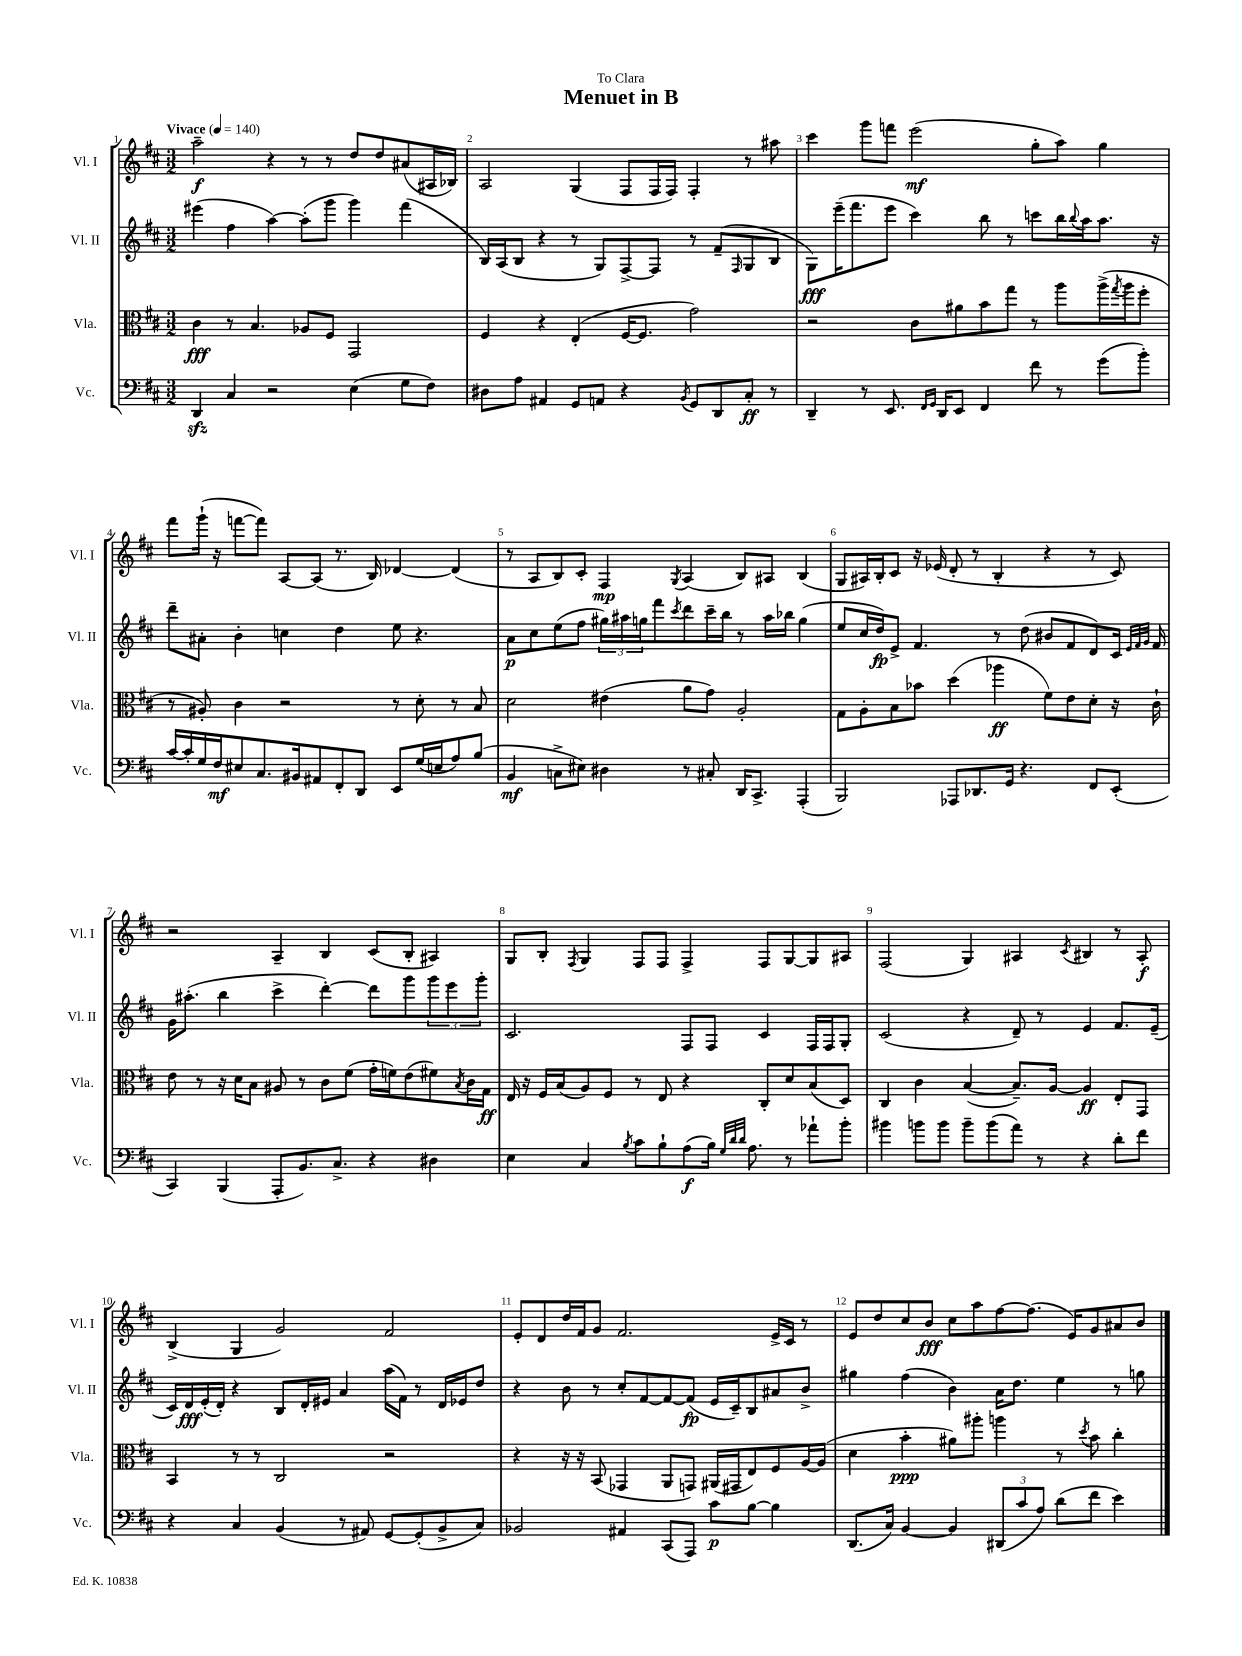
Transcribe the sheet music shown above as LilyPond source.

\header { title = "Menuet in B" dedication = "To Clara" }
<<
\new StaffGroup <<
\new Staff = "s0" \with { instrumentName = "Vl. I" shortInstrumentName = "Vl. I" } {
    \clef treble \key d \major \numericTimeSignature \time 3/2 \tempo "Vivace" 4 = 140
    a''2--\f r4 r8 r8 d''8 d''8 ais'8( ais16 bes16) |
    a2 g4( fis8 fis16 fis16) fis4-. r8 ais''8 |
    cis'''4 g'''8 f'''8 e'''2\mf( g''8-. a''8) g''4 |
    fis'''8 g'''16-!( r16 f'''8~ f'''8) a8~ a8( r8. b16) des'4~ des'4( |
    r8 a8 b8) cis'8-. fis4\mp \acciaccatura { g8 } a4( b8) ais8 b4( |
    g8 ais16) b16-. cis'8 r16 ees'16( d'8-. r8 b4-. r4 r8 cis'8) |
    r2 a4-- b4 cis'8( b8-. ais4) |
    g8 b8-. \acciaccatura { fis8 } g4 fis8 fis8 fis4-> fis8 g8~ g8 ais8 |
    fis2( g4) ais4 \acciaccatura { cis'8 } bis4 r8 ais8-.\f |
    b4->( g4 g'2) fis'2 |
    e'8-. d'8 d''16 fis'16 g'8 fis'2. e'16-> cis'16 r8 |
    e'8 d''8 cis''8 b'8\fff cis''8 a''8 fis''8~ fis''8.( e'16) g'8 ais'8 b'8 \bar "|." |
}
\new Staff = "s1" \with { instrumentName = "Vl. II" shortInstrumentName = "Vl. II" } {
    \clef treble \key d \major \numericTimeSignature \time 3/2
    eis'''4( fis''4 a''4~) a''8-.( g'''8 g'''4) fis'''4( |
    b16) a16( b8 r4 r8 g8) fis8~-> fis8 r8 fis'8--( \grace { fis16 } g8 b8 |
    g8\fff) e'''16--( fis'''8. e'''8 cis'''4) b''8 r8 c'''8 b''16 \appoggiatura { b''8 } a''16 a''8. r16 |
    d'''8-- ais'8-. b'4-. c''4 d''4 e''8 r4. |
    a'8\p cis''8 e''8( fis''8 \tuplet 3/2 { gis''16) ais''16 g''16 } fis'''8 \acciaccatura { cis'''8 } d'''8 cis'''16-- b''16 r8 ais''16 bes''16 g''4( |
    e''8 cis''16 d''16\fp) e'8-> fis'4. r8 d''8( bis'8 fis'8 d'8) cis'16 \grace { e'32 fis'32 g'32 } fis'16 |
    g'16 ais''8.-.( b''4 cis'''4-> d'''4~-.) d'''8 g'''8 \tuplet 3/2 { g'''8 e'''8 g'''8-. } |
    cis'2. fis8 fis8 cis'4 fis16 fis16 g8-. |
    cis'2( r4 d'8--) r8 e'4 fis'8. e'16--( |
    cis'16) d'16\fff e'16-.( d'16-.) r4 b8 d'16-. eis'16 a'4 a''16( fis'16) r8 d'16 ees'16 d''8 |
    r4 b'8 r8 cis''8-. fis'8~ fis'8~ fis'8\fp( e'16 cis'16--) b8 ais'8 b'8-> |
    gis''4 fis''4( b'4) a'16 d''8. e''4 r8 g''8 \bar "|." |
}
\new Staff = "s2" \with { instrumentName = "Vla." shortInstrumentName = "Vla." } {
    \clef alto \key d \major \numericTimeSignature \time 3/2
    cis'4\fff r8 b4. aes8 fis8 g,2 |
    fis4 r4 e4-.( fis16~ fis8. g'2) |
    r2 cis'8 ais'8 b'8 g''8 r8 a''8 a''16->( \acciaccatura { g''8 } a''16 fis''8-. |
    r8 ais8-.) cis'4 r2 r8 d'8-. r8 b8 |
    d'2 eis'4( a'8 g'8) a2-. |
    g8 a8-. b8 bes'8 d''4( aes''4\ff fis'8) e'8 d'8-. r16 cis'16-! |
    e'8 r8 r16 d'16 b8 ais8 r8 cis'8 fis'8( g'16-. f'16) e'8( fis'8) \acciaccatura { b8 } cis'16 g16\ff |
    e16 r16 fis16 b16( a8) fis8 r8 e8 r4 cis8-. d'8 b8( d8) |
    cis4 cis'4 b4~( b8.--) a16~ a4\ff e8-. g,8 |
    b,4 r8 r8 cis2 r2 |
    r4 r16 r16 b,8( ges,4 a,8 g,8) ais,16( gis,16 e8) fis8 a16~ a16( |
    d'4 b'4-.\ppp ais'8) ais''8-. a''4 r8 \acciaccatura { d''8 } b'8 cis''4-. \bar "|." |
}
\new Staff = "s3" \with { instrumentName = "Vc." shortInstrumentName = "Vc." } {
    \clef bass \key d \major \numericTimeSignature \time 3/2
    d,4\sfz cis4 r2 e4( g8 fis8) |
    dis8 a8 ais,4 g,8 a,8 r4 \acciaccatura { b,8 } g,8 d,8 cis8-.\ff r8 |
    d,4-- r8 e,8. \grace { fis,16 g,16 } d,16 e,8 fis,4 fis'8 r8 g'8( b'8-.) |
    cis'16~ cis'16-. g16 fis16\mf eis8 cis8. bis,16 ais,8 fis,8-. d,8 e,8 g16( e16 a8) b8( |
    b,4\mf c8-> eis8) dis4 r8 cis8-. d,16 cis,8.-> a,,4-.( |
    b,,2) aes,,8 des,8. g,16 r4. fis,8 e,8-.( |
    cis,4) b,,4( a,,8-. b,8.) cis8.-> r4 dis4 |
    e4 cis4 \acciaccatura { b8 } cis'8 b8-! a8\f( b16) \grace { g32 d'32 d'32 } a8. r8 aes'8-! b'8-. |
    bis'4 b'8 b'8 b'8-- b'8( a'8) r8 r4 d'8-. fis'8 |
    r4 cis4 b,4( r8 ais,8) g,8~ g,8-.( b,8-> cis8) |
    bes,2 ais,4 cis,8( a,,8) cis'8\p b8~ b4 |
    d,8.( cis16) b,4~ b,4 \tuplet 3/2 { dis,8( cis'8 a8) } d'8( fis'8 e'4) \bar "|." |
}
>>
>>
\layout { \context { \Score \override BarNumber.break-visibility = ##(#f #t #t) barNumberVisibility = #all-bar-numbers-visible } }
